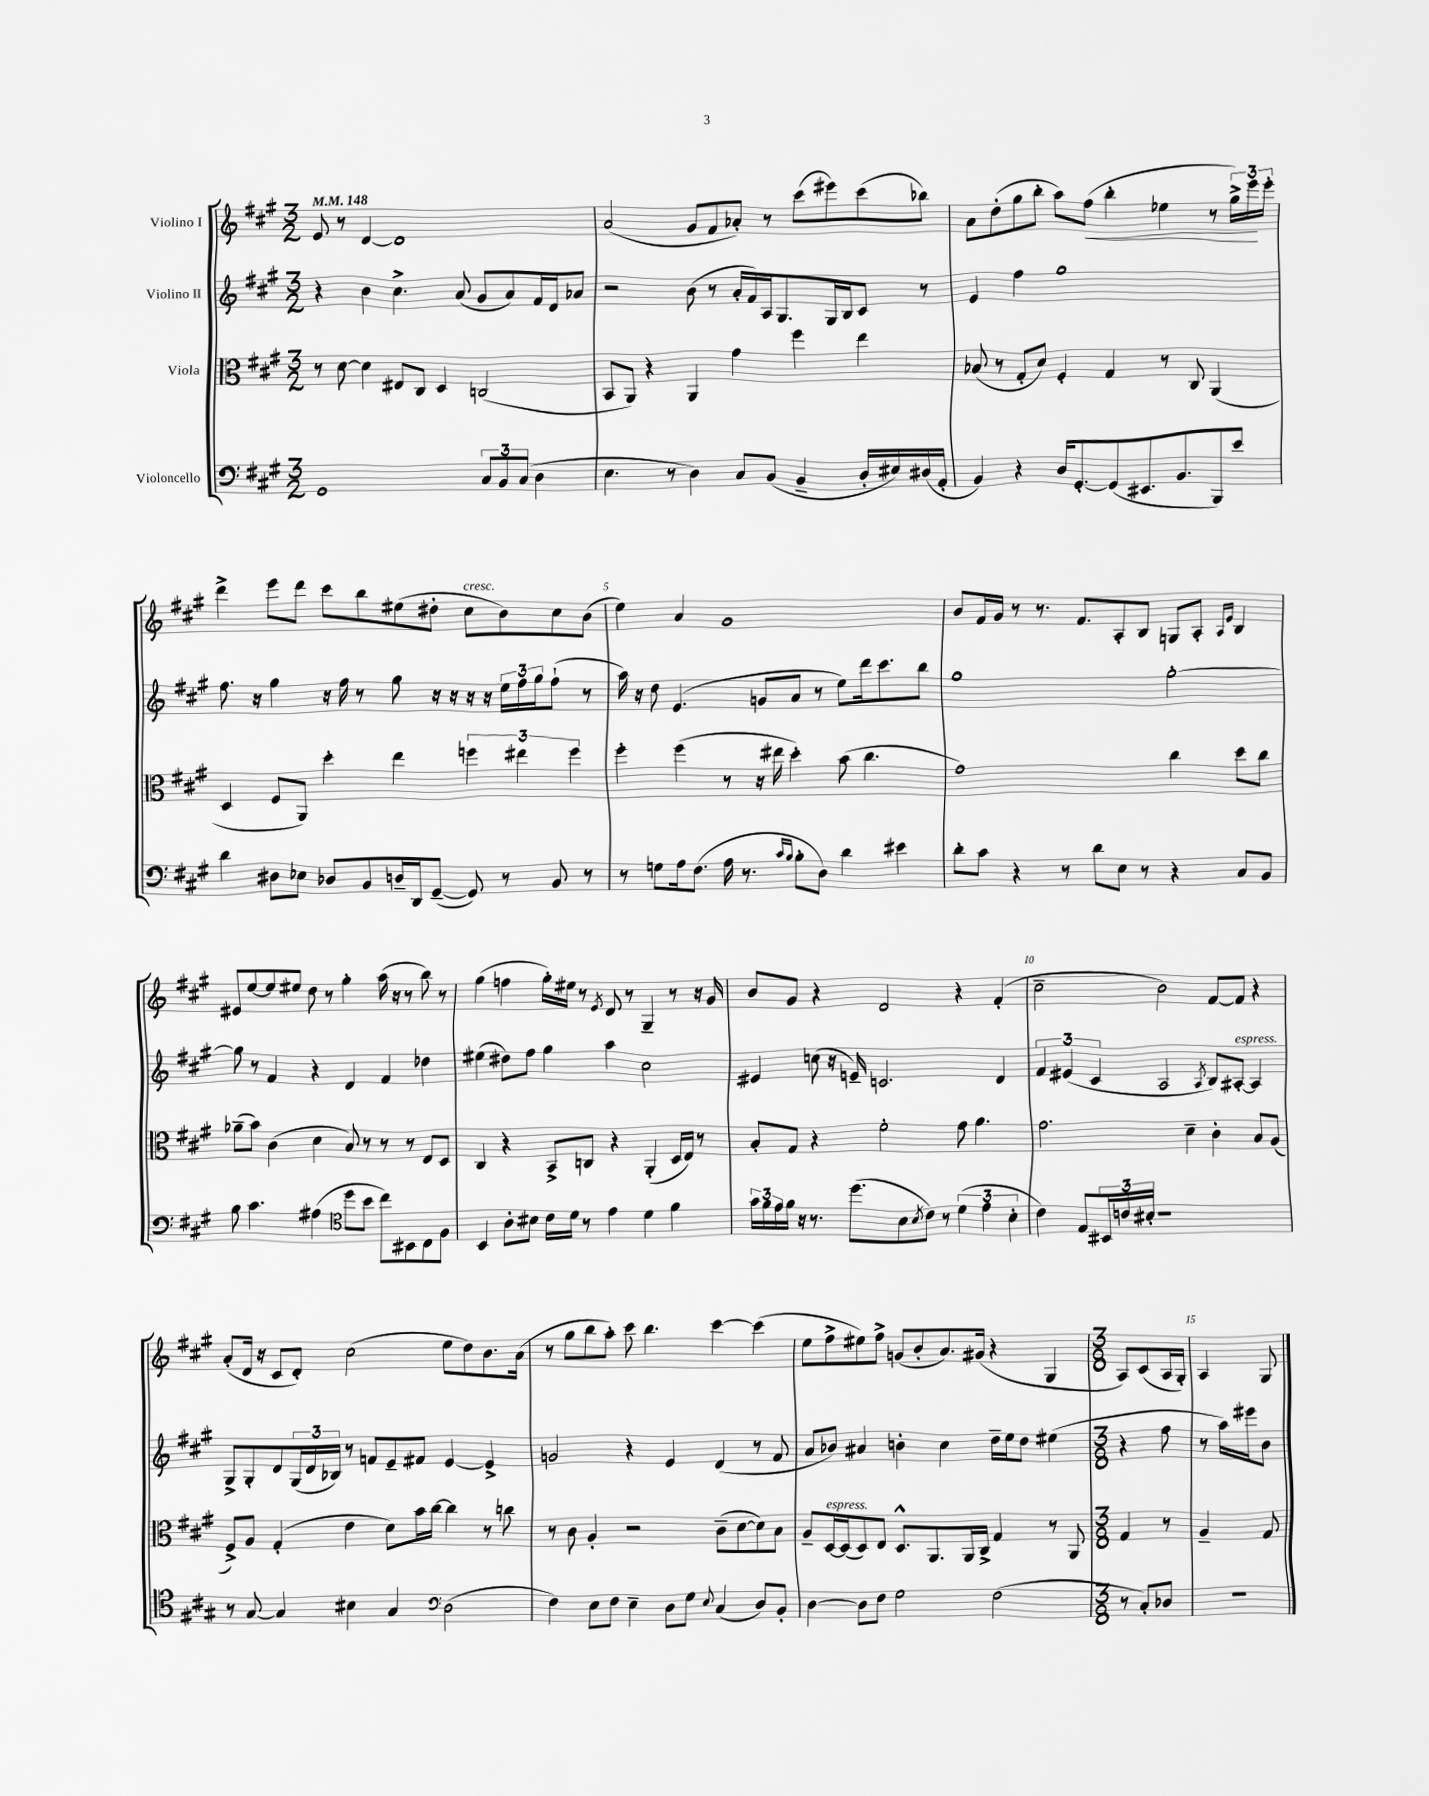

**kern	**kern	**kern	**kern	**dynam
*part4	*part3	*part2	*part1	*part1
*staff4	*staff3	*staff2	*staff1	*staff1
*I"Violoncello	*I"Viola	*I"Violino II	*I"Violino I	*
*clefF4	*clefC3	*clefG2	*clefG2	*
*k[f#c#g#]	*k[f#c#g#]	*k[f#c#g#]	*k[f#c#g#]	*
*M3/2	*M3/2	*M3/2	*M3/2	*
*MM148	*MM148	*MM148	*MM148	*
=1	=1	=1	=1	=1
1GG#	8r	4r	8e/	.
.	[8d\	.	8r	.
.	4d\]	4b\	[4d/	.
.	8E#X/L	4.cc#^\	1d]	.
.	8C#/J	.	.	.
.	4D/	.	.	.
.	.	(8a/	.	.
12C#/L	(2Cn/	8g#/L	.	.
12BB/	.	.	.	.
.	.	8a/)	.	.
(12C#/J	.	.	.	.
4D\	.	16f#/L	.	.
.	.	16d/J	.	.
.	.	8a-X/J	.	.
=2	=2	=2	=2	=2
4.E\	8BB/L	2r	(2a/	.
.	8AA/J)	.	.	.
.	4r	.	.	.
8r	.	.	.	.
4D\)	4AA/	(8b\	8g#/L	.
.	.	8r	8f#/	.
8C#/L	4g#\	16a'/LL	8a-X'/J)	.
.	.	16f#/)	.	.
(8BB/J	.	16A/J	8r	.
.	.	8.G#/	.	.
4BB~/	4ff#\	.	(8ccc#\L	.
.	.	16G#/L	8eee#X\)	.
.	.	16B/J	.	.
16D'/LL	4ee\	8c#/J	(8ccc#\	.
16E#X/)	.	.	.	.
(16D#X/	.	8r	8bb-X\J)	.
16AA'/JJ	.	.	.	.
=3	=3	=3	=3	=3
4BB/)	(8B-X/	4e/	8a\L	.
.	8r	.	(8dd'\	.
4r	8G#'/L	4ff#\	8gg#\	.
.	8d/J)	.	8bb'\J	.
16D/KL	4F#'/	1gg#	8aa\L)	.
[8.GG#'/	.	.	.	.
!	!	!	!	!LO:HP:b
.	.	.	(8ff#\J	<
(8GG#/]	4G#/	.	4bb'\	.
8.EE#X/	.	.	.	.
.	8r	.	4ee-X\	.
8.BB/	.	.	.	.
.	8C#/	.	.	.
8BBB/)	(4AA/	.	8r	.
8e/J	.	.	24gg#^\LL)	.
.	.	.	24eee\	.
.	.	.	24eee'\JJ	[
!!LO:LB:g=z
=4	=4	=4	=4	=4
4d\	4D/	8.ff#\	4ddd^\	.
.	.	16r	.	.
8D#X\L	8F#/L	4gg#\	8eee\L	.
8E-X\J	8AA/J)	.	8ddd\J	.
8D-X/L	4dd'\	16r	8ccc#\L	.
.	.	16ff#\	.	.
8BB/	.	8r	8bb\	.
16Dn~/L	4ee\	8gg#\	(8ee#X\	.
16DD/J	.	.	.	.
([8GG#~/J	.	16r	8dd#X'\J	.
.	.	16r	.	.
!	!	!	!LO:TX:a:i:t=cresc.	!
8GG#/])	6ffn\	16r	8cc#\L	.
.	.	16r	.	.
8r	.	24ee\LL	8b\)	.
.	6ee#X\	24ff#\	.	.
.	.	24gg#\J	.	.
8BB/	.	(8ff#`\J	8cc#\	.
.	6ff\	.	.	.
8r	.	8r	(8b\J	.
=5	=5	=5	=5	=5
8r	4ff#'\	16aa\)	4ee\)	.
.	.	16r	.	.
8Gn\L	.	8dd\	.	.
16A\k	(4ff#\	(4.e/	4a/	.
(8.F#\J	.	.	.	.
16A\	8r	.	1g#	.
8.r	.	.	.	.
.	16r	8gn/L	.	.
.	16ee#X\	.	.	.
16qqc#/LL	.	.	.	.
16qqB/JJ	.	.	.	.
8B'\L	4dd'\)	8a/J	.	.
8D\J)	.	8r	.	.
4d\	(8b\	8ee\L)	.	.
.	4.cc#\	16ddd\k	.	.
.	.	8.ccc#\	.	.
4e#X\	.	.	.	.
.	.	8bb\J	.	.
=6	=6	=6	=6	=6
8d'\L	1g#)	1gg#	8b/L	.
8c#\J	.	.	16f#/L	.
.	.	.	16g#/JJ	.
4r	.	.	8r	.
.	.	.	8.r	.
8r	.	.	.	.
.	.	.	8.f#/L	.
8d\L	.	.	.	.
8E\J	.	.	8A'/	.
8r	.	.	8B/J	.
4r	4cc#\	[2gg#'\	8Gn/L	.
.	.	.	8A'/J	.
.	.	.	16qqA/LL	.
.	.	.	16qqe/JJ	.
8C#/L	8dd\L	.	4B/	.
8BB/J	8cc#\J	.	.	.
!!LO:LB:g=z
=7	=7	=7	=7	=7
8B\	(8a-X~\L	8gg#\]	8e#X/L	.
4.c#\	8b\J)	8r	[8ee/	.
.	(4c#\	4f#/	8ee/]	.
.	.	.	8ee#X/J	.
(4A#X\	4d\	4r	8dd\	.
.	.	.	8r	.
*clefC4	*	*	*	*
8dd\L	8B/)	4d/	4gg#'\	.
8b\J	8r	.	.	.
8cc#\L)	8r	4f#/	(16aa\	.
.	.	.	16r	.
8BB#X\	8r	.	8r	.
8C#\	8E/L	4dd-X\	8bb\)	.
8F#\J	8D/J	.	8r	.
=8	=8	=8	=8	=8
4BB/	4C#/	(4ee#X\	(4gg#\	.
8A'\L	4r	8dd#X\L)	4ffn\	.
8B#X\J	.	8ff#\J	.	.
16c#\LL	8BB^/L	4gg#\	16gg#'\LL)	.
16d\JJ	.	.	16ee#X\JJ	.
8r	8Cn/J	.	8r	.
.	.	.	8qe/	.
4e\	4r	4aa\	8d/	.
.	.	.	8r	.
4d\	(4AA'/	2cc#\	4G#~/	.
4f#\	16D/LL	.	8r	.
.	16E/JJ)	.	.	.
.	8r	.	16r	.
.	.	.	16g#/	.
=9	=9	=9	=9	=9
24g#\LL	8B'/L	4e#X/	8b/L	.
24f#\	.	.	.	.
24e\	.	.	.	.
16f#\JJ	8G#/J	.	8g#/J	.
16r	.	.	.	.
8.r	4r	(8ccn\	4r	.
.	.	16r	.	.
(8.dd\L	.	16en~/)	.	.
.	2f#'\	2.cn/	2d/	.
8B\	.	.	.	.
8qB/	.	.	.	.
8c#\J)	.	.	.	.
8r	.	.	.	.
(6d\	8g#\	.	4r	.
.	4.a\	.	.	.
6e\	.	.	.	.
.	.	4d/	(4f#'/	.
6B'\	.	.	.	.
=10	=10	=10	=10	=10
4c#\)	2.g#\	6f#/	2cc#~\	.
.	.	(6e#X/	.	.
8E/L	.	.	.	.
.	.	6c#/	.	.
24BB#X/L	.	.	.	.
24cn/	.	.	.	.
24B#X'/JJ	.	.	.	.
1r	.	2A/	2b\)	.
.	4d~\	.	.	.
.	.	8qA/	.	.
.	4c#'\	8B/L)	[8f#/L	.
!	!	!LO:TX:a:i:t=espress.	!	!
.	.	[8A#X'/J	8f#/J]	.
.	8B/L	4A#/]	4r	.
.	(8A/J	.	.	.
!!LO:LB:g=z
=11	=11	=11	=11	=11
8r	8F#^/L)	8G#^/L	(8a'/L	.
[8G#/	8A/J	8G#'/	16d/Jk	.
.	.	.	16r	.
4G#/]	(4G#'/	8d/	8c#/L	.
.	.	(24G#/L	8d'/J)	.
.	.	24d/	.	.
.	.	24B-X/JJ)	.	.
4B#X\	4e\	8r	(2cc#\	.
.	.	8fn/L	.	.
4G#/	8d\L)	8e~/	.	.
.	16b\L	8f#X/J	.	.
.	[16cc#\JJ	.	.	.
*clefF4	*	*	*	*
(2D\	4cc#\]	[4e/	8ee\L	.
.	.	.	8dd\)	.
.	8r	4e^/]	8.b\	.
.	8ccn\	.	.	.
.	.	.	(16a\Jk	.
=12	=12	=12	=12	=12
4F#\)	8r	2gn/	8r	.
.	8c#\	.	8gg#\L	.
8E\L	4A'/	.	8bb\	.
8F#\J	.	.	8aa'\J)	.
4E~\	2r	4r	8ccc#\	.
.	.	.	4.bb\	.
8D\L	.	4e/	.	.
8G#\J	.	.	.	.
8qqE/	.	.	.	.
(4C#/	(8c#~\L	(4d/	[4ccc#\	.
.	[8d\	.	.	.
8D/L)	8d\])	8r	(4ccc#\]	.
8BB'/J	8B\J	8f#/	.	.
=13	=13	=13	=13	=13
[4D\	8A~/L	8a/L	8ee\L	.
!	!LO:TX:a:i:t=espress.	!	!	!
.	[16D/L	8b-X/J)	8ff#^\	.
.	(16D/J]	.	.	.
8D\L]	8D/)	4a#X/	8ee#X\)	.
8F#\J	8E/J	.	8ff#^\J	.
2G#\	8.D^^/L	4bn'\	(8gn/L	.
.	.	.	8b'/	.
.	8.AA/	.	.	.
.	.	4cc#\	8.a/)	.
.	16AA/L	.	.	.
.	16C#^/JJ	.	(16g#X/Jk	.
(2F#\	4G#/	16dd~\LL	4r	.
.	.	16ee\J	.	.
.	.	8dd\J	.	.
.	8r	(4ee#X\	4G#/	.
.	8AA/	.	.	.
=14	=14	=14	=14	=14
*M3/8	*M3/8	*M3/8	*M3/8	*
8r	4G#/	4r	8A/L)	.
8C#'/L)	.	.	(8c#/	.
8D-X/J	8r	8ff#\	16A/L	.
.	.	.	16G#'/JJ)	.
=15	=15	=15	=15	=15
4.r	4A~/	8r	4A/	.
.	.	16aa\LL)	.	.
.	.	16eee#X\J	.	.
.	8G#/	8b\J	8G#/	.
==	==	==	==	==
*-	*-	*-	*-	*-
